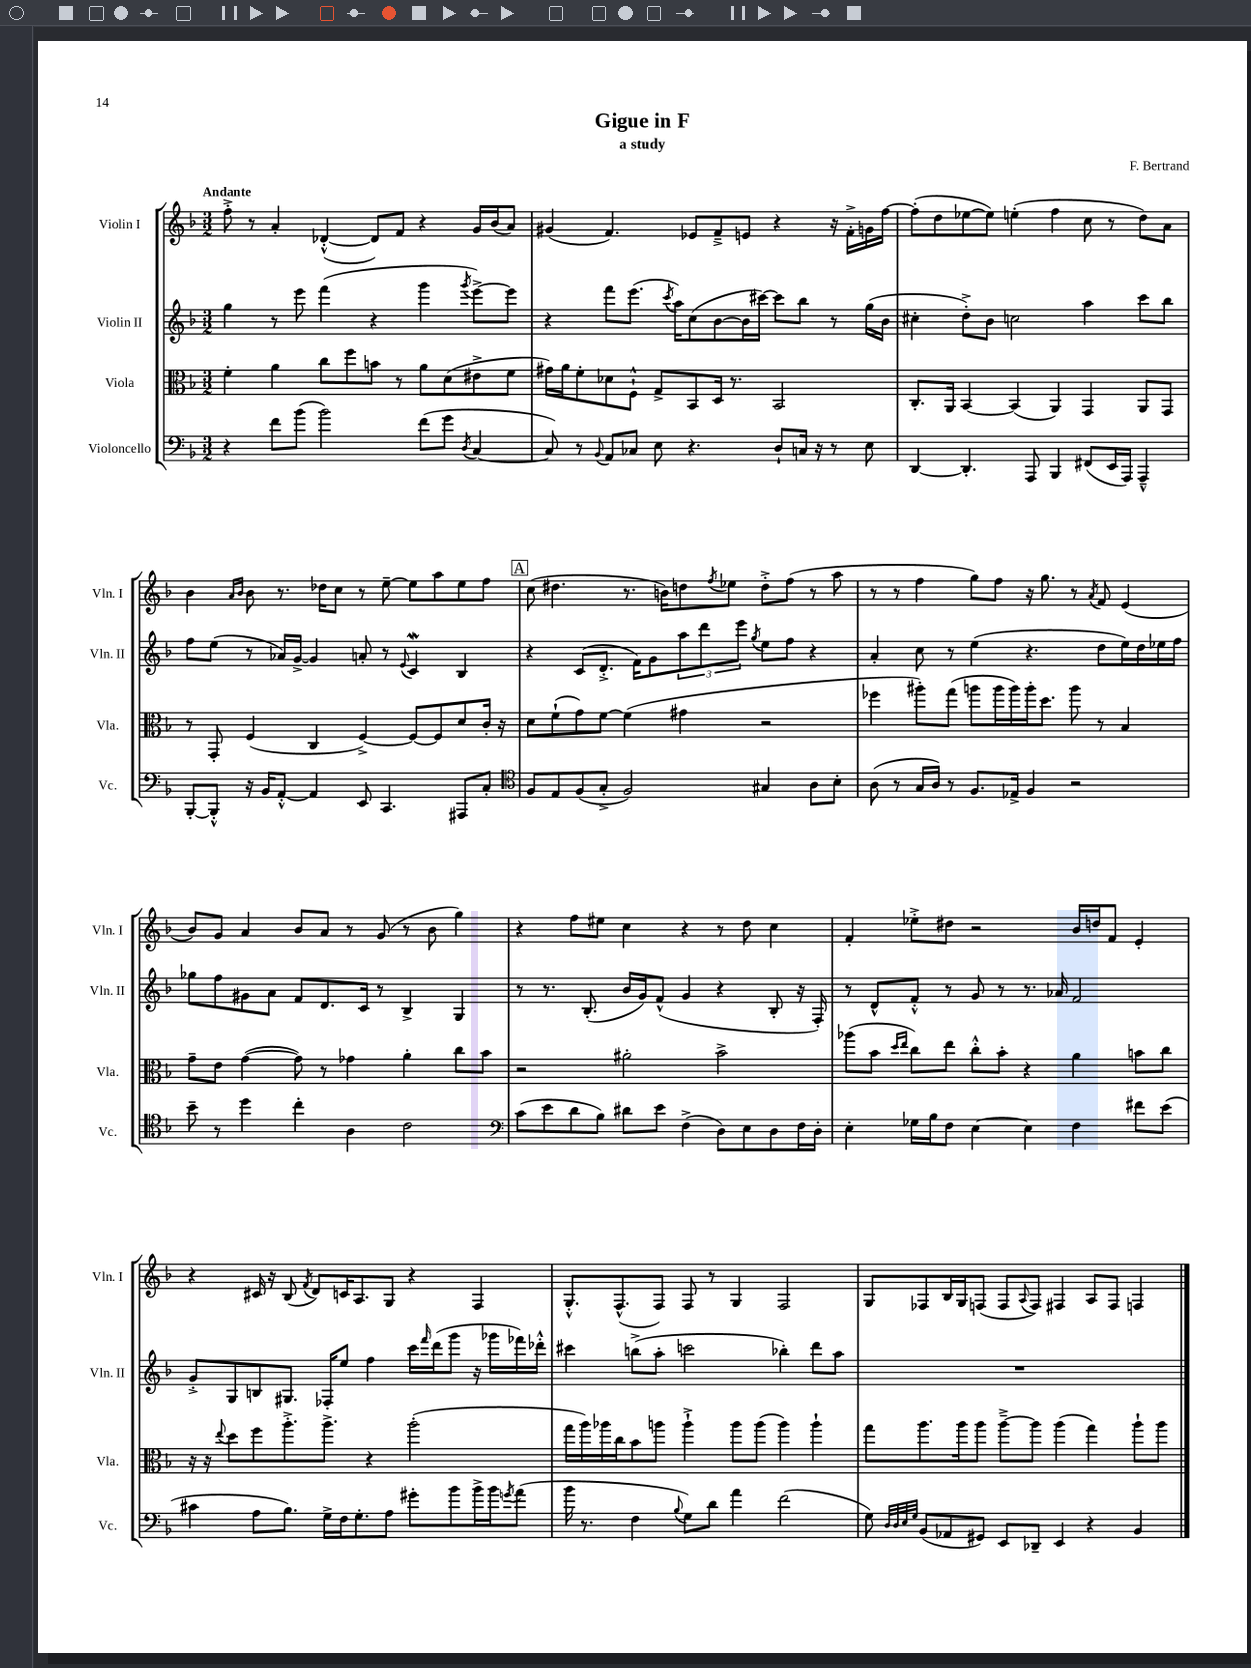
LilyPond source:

\header { title = "Gigue in F" composer = "F. Bertrand" subtitle = "a study" }
<<
\new StaffGroup <<
\new Staff = "s0" \with { instrumentName = "Violin I" shortInstrumentName = "Vln. I" } {
    \clef treble \key f \major \numericTimeSignature \time 3/2 \tempo "Andante"
    f''8-.-> r8 a'4-. des'4~-.-^( des'8) f'8 r4 g'16 bes'16( a'8) |
    gis'4( f'4.) ees'8 f'8---> e'8 r4 r16 f'16-.-> g'16 f''16~ |
    f''8-.( d''8 ees''8~ ees''8) e''4-.( f''4 c''8 r8 d''8) a'8 |
    bes'4 \grace { a'16 bes'16 } bes'8 r8. des''16 c''8 r8 e''8~-- e''8 a''8 e''8 f''8 |
    \mark \markup { \box "A" } c''8( dis''4. r8. b'16) d''8 \acciaccatura { f''8 } ees''8 d''8-.-> f''8( r8 a''8 |
    r8 r8 f''4 g''8) f''8 r16 g''8. r8 \acciaccatura { a'8 } f'8 e'4( |
    bes'8) g'8 a'4 bes'8 a'8 r8 g'8( r8 bes'8 g''4) |
    r4 f''8 eis''8 c''4 r4 r8 d''8 c''4 |
    f'4-. ees''8-.-> dis''8 r2 bes'16 d''16 f'8 e'4-. |
    r4 cis'16 r16 bes8( \acciaccatura { f'8 } d'8) c'16 a8. g8 r4 f4 |
    g8.-.-^ f8.-^( f8) f8 r8 g4 f2 |
    g8 fes8 bes16 g16 f8( f8 \appoggiatura { a8 } f8) fis4 a8 fis8 f4 \bar "|." |
}
\new Staff = "s1" \with { instrumentName = "Violin II" shortInstrumentName = "Vln. II" } {
    \clef treble \key f \major \numericTimeSignature \time 3/2
    g''4 r8 e'''8 f'''4( r4 g'''4 \acciaccatura { g'''8 } e'''8~->) e'''8 |
    r4 f'''8 e'''8.( \acciaccatura { c'''8 } a''16) c''8( bes'8~ bes'16 cis'''16~) cis'''8 bes''8 r8 g''16( bes'16 |
    cis''4-. d''8-.->) bes'8 c''2 a''4 c'''8 bes''8 |
    f''8 e''8( r8 aes'16) g'16~-> g'4 a'8-. r8 \appoggiatura { e'8 } c'4\mordent bes4 |
    \mark \markup { \box "A" } r4 c'8( d'8.-.-> f'16) g'8 \tuplet 3/2 { a''8 d'''8 e'''8 } \acciaccatura { g''8 } e''8 f''8 r4 |
    a'4-. c''8 r8 e''4( r4. d''8 e''16) d''16 ees''16 f''16 |
    ges''8 f''8 gis'8 a'8 f'8 d'8. c'16 r8 bes4-> g4 |
    r8 r8. bes8.-.( bes'16 g'16) f'8-^( g'4 r4 bes8-. r16 f16-.) |
    r8 d'8-^ f'8-.-^ r8 g'8 r8 r8. aes'16 f'2 |
    g'8-.-> g8 b8 gis8. fes16-. e''8 f''4 c'''16 \grace { f'''16 } d'''16( g'''8 r16 ges'''16 fes'''16) des'''16-.-^ |
    cis'''4 b''8->( a''8-. c'''2 bes''4-.) d'''8 a''8 |
    R1. \bar "|." |
}
\new Staff = "s2" \with { instrumentName = "Viola" shortInstrumentName = "Vla." } {
    \clef alto \key f \major \numericTimeSignature \time 3/2
    f'4-. a'4 c''8 f''8 b'8 r8 a'8 d'8( eis'8-> f'8 |
    gis'16) a'16 f'8-. des'8 f8-!-^ g8-> bes,8 d16 r8. bes,2 |
    c8.-. a,16 bes,4~ bes,4( a,4) g,4 a,8 g,8 |
    r8 g,8-. f4( c4 f4~->) f8~ f8 d'8 c'16-. r16 |
    \mark \markup { \box "A" } d'8 f'8-!( g'8) f'8~ f'4( gis'4 r2 |
    fes''4 ais''8-.) g''8( a''8 a''16 a''16) a''16-. d''8. a''8 r8 bes4 |
    g'8-- e'8 g'4~( g'8) r8 ges'4 a'4-. c''8 bes'8 |
    r2 ais'2-. bes'2-> |
    aes''8( bes'8 \grace { d''16 e''16 } c''8) e''8 c''8-.-^ bes'8-. r4 a'4 b'8 c''8 |
    r16 r16 \appoggiatura { e''8 } d''8 f''8 a''8.-.-> a''8.-> r4 a''2-.( |
    g''16 a''16) aes''16 c''16 bes'8 a''8 a''4-!-> a''8 a''8( a''4) a''4-! |
    g''8 a''8. a''16 a''8 a''8~---> a''8 a''4( g''4) a''8-! a''8 \bar "|." |
}
\new Staff = "s3" \with { instrumentName = "Violoncello" shortInstrumentName = "Vc." } {
    \clef bass \key f \major \numericTimeSignature \time 3/2
    r4 f'8 bes'8( bes'2) f'8( g'8 \acciaccatura { d8 } c4~ |
    c8) r8 \appoggiatura { bes,8 } a,8 ces8 e8 r4. d8-! c16 r16 r8 e8 |
    d,4~ d,4.-. a,,8 bes,,4 fis,8( e,16 a,,16) a,,4---^ |
    bes,,8~-. bes,,8-.-^ r16 bes,16 a,8~-.-^ a,4 e,8 c,4. ais,,8 c8-. |
    \mark \markup { \box "A" } \clef tenor f8 e8 f8( g8-.-> f2) gis4 a8 bes8-. |
    a8( r8 g16 a16) r8 f8. ees16-> f4 r2 |
    bes'8-- r8 d''4 c''4-. a4 c'2 |
    \clef bass c'8( e'8 d'8 bes8) dis'8 e'8 f4->( d8) e8 d8 f16 d16-. |
    e4-. ges16 bes16 f8 e4~ e4 f4 fis'8 e'8( |
    cis'4 a8 bes8.) g16-> f16 g8.-. a8 gis'8-. bes'8 bes'16-> bes'16 \acciaccatura { g'8 } a'8( |
    bes'16 r8. f4 \appoggiatura { bes8 } g8) d'8 a'4 f'2( |
    g8) \grace { d32 d32 e32 g32 } bes,8( aes,8 gis,8) e,8 des,8-- e,4 r4 bes,4 \bar "|." |
}
>>
>>
\layout { \context { \Score \remove "Bar_number_engraver" } }
